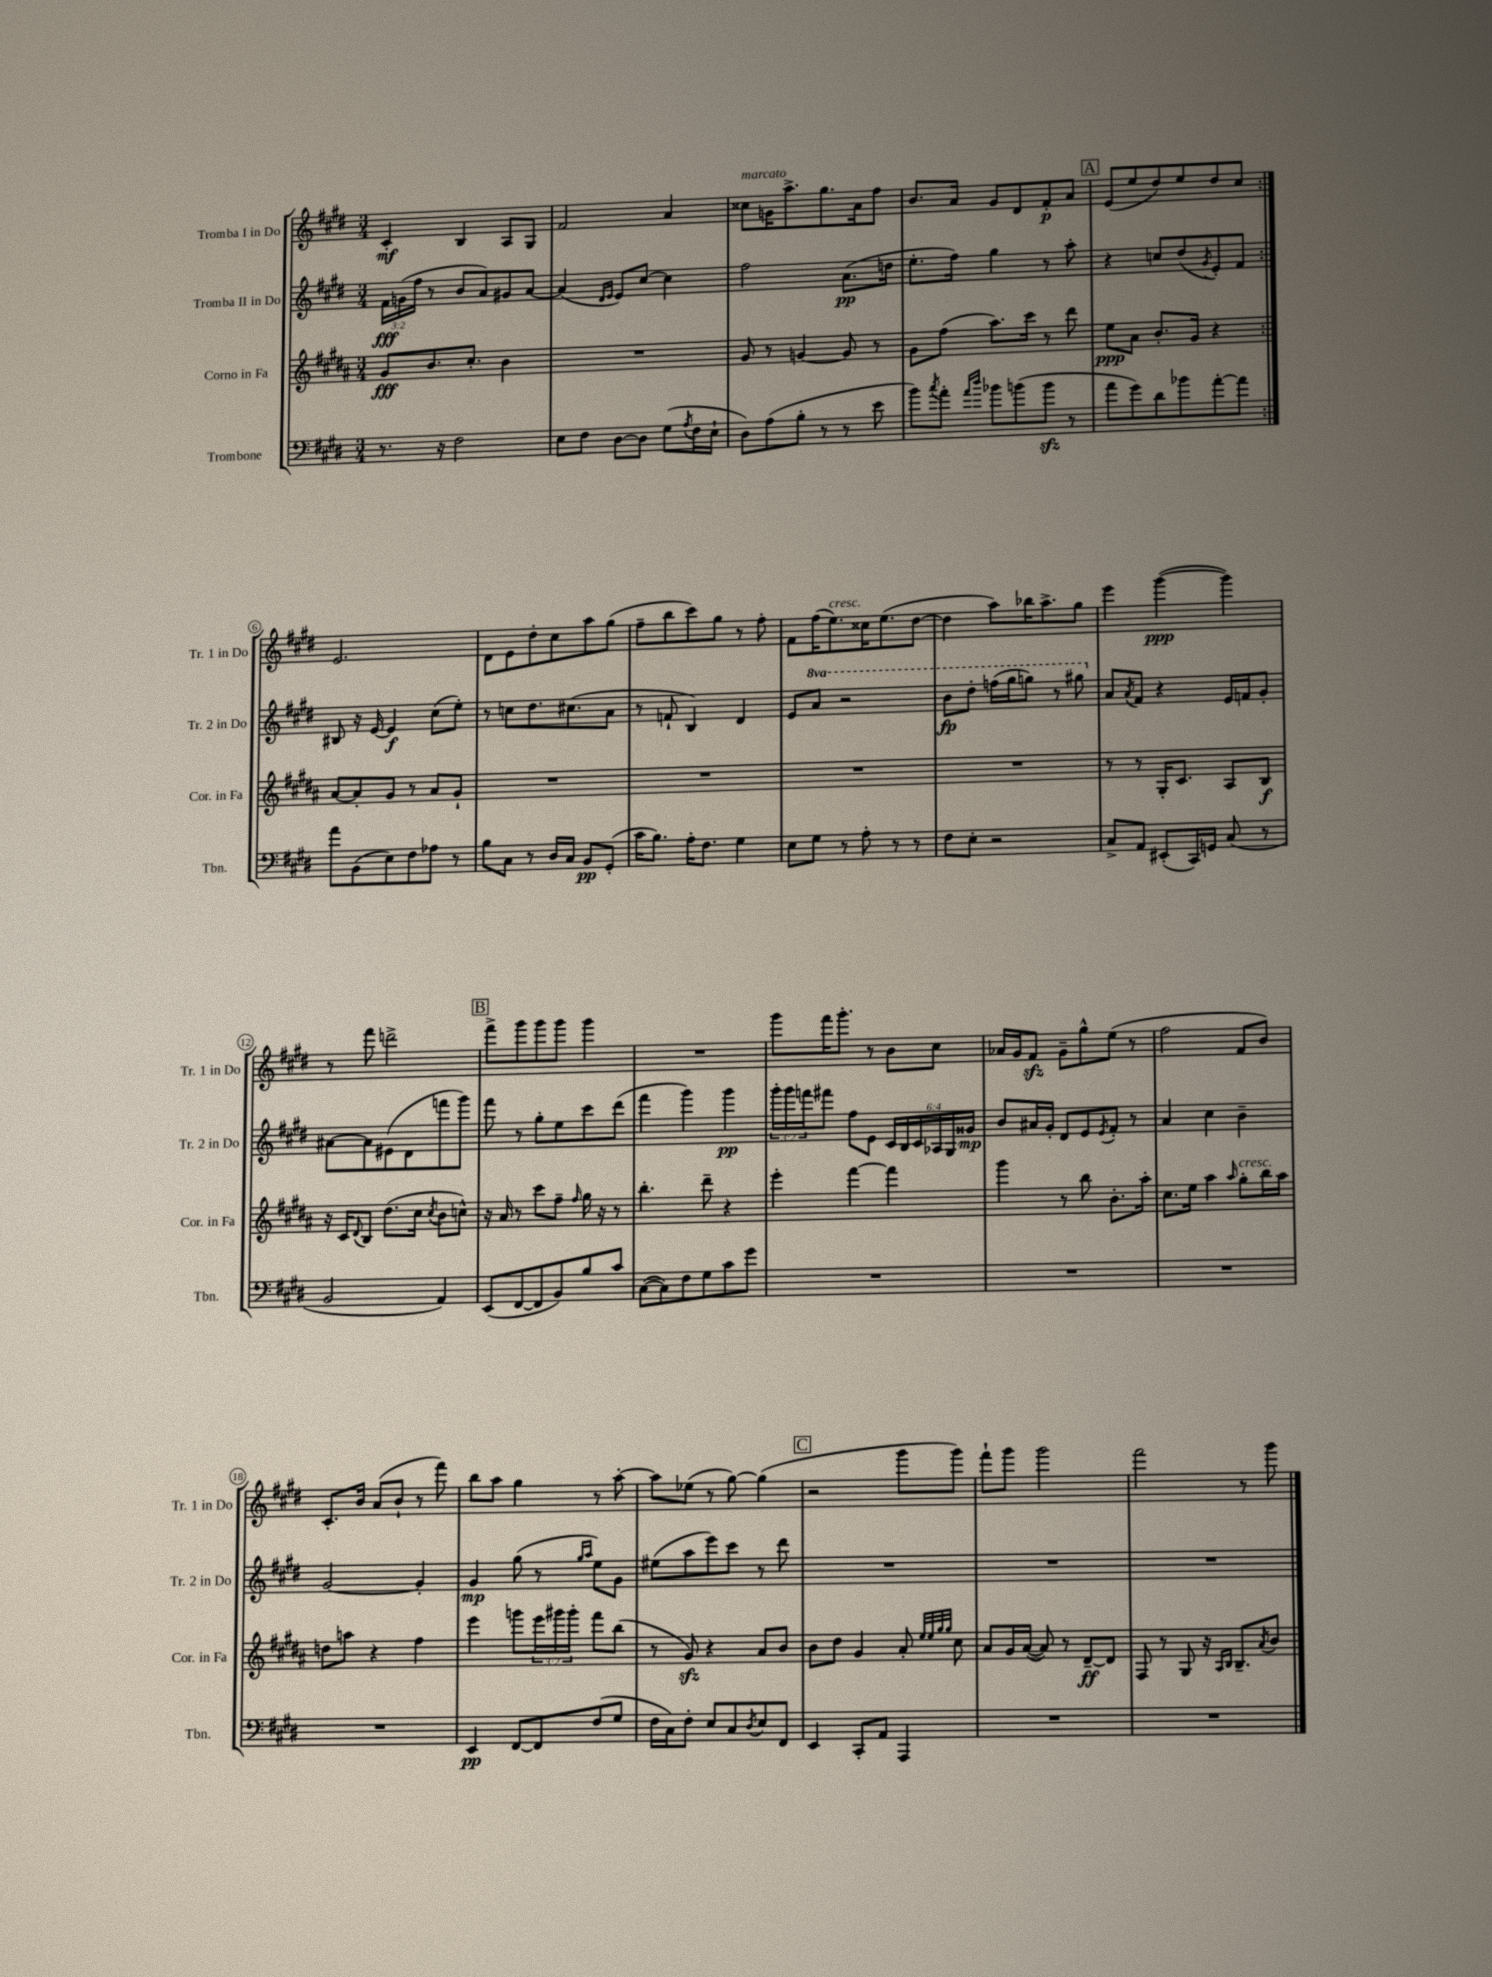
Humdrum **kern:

**kern	**kern	**kern	**kern
*staff4	*staff3	*staff2	*staff1
*clefF4	*clefG2	*clefG2	*clefG2
*k[f#c#g#d#]	*k[f#c#g#d#a#]	*k[f#c#g#d#]	*k[f#c#g#d#]
*M3/4	*M3/4	*M3/4	*M3/4
8.r	8g#/L	24f#\LL	4c#'/
.	.	(24g\	.
.	.	24ff#\JJ	.
.	8.b/	8r	.
16r	.	.	.
2F#\	.	8b/L	4B/
.	8.cc#'/J	.	.
.	.	8a/)	.
.	4b\	8g#/	8A/L
.	.	[8a/J	8G#/J
=	=	=	=
8E\L	2.r	(4a/]	2f#/
8F#\J	.	.	.
.	.	16qqd#/LL	.
.	.	16qqe/JJ	.
[8D#\L	.	8e/L)	.
8D#\]J	.	[8cc#/J	.
(8G#\L	.	4cc#\]	4a/
8qA/	.	.	.
16F#\L	.	.	.
16E`\JJ	.	.	.
=	=	=	=
8D#\L)	8g#/	2ff#\	8cc##\L
(8A\	8r	.	16g\K
.	.	.	8.aa^\
8B'\J	[4g/	.	.
8r	.	.	8.gg#\
8r	8g/]	(8.a\L	.
.	.	.	16a\k
8e\	8r	.	8ff#\J
.	.	16dd\Jk	.
=	=	=	=
8b\L)	8g#\L	8.ee'\L	8.b/L
8qcc#/	.	.	.
8a'\J	(8ff#\J	.	.
.	.	16ff#\Jk)	16a/Jk
16qqa/LL	.	.	.
16qqdd#/JJ	.	.	.
8b-\L	8.aa#\L)	4gg#\	8g#/L
(8b\	.	.	8d#/
.	16ccc#\Jk	.	.
8b\J	8r	8r	8f#'/
8r	8ddd#\	8aa'\	8a/J
=	=	=	=
8a\L	8ee\L	4r	(8e/L
8g#\)	8a#\J	.	8ee/
8d#\	8.b'/L	8cc/L	8dd#/)
8b-\	.	(8dd#/	8ee/
.	16g#/Jk	.	.
.	.	8qg#/	.
[8a'\	4r	8e'/)	8dd#/
8a\]J	.	8f#/J	8cc#/J
=:|!	=:|!	=:|!	=:|!
8a\L	[8a#/L	8B#/	2.e/
(8BB\	8a#'/]	16r	.
.	.	[16e/	.
8E\)	8g#/J	4e/]	.
8F#\	8r	.	.
8A-\J	8a#/L	(8cc#\L	.
8r	8g#`/J	8ee'\J)	.
=	=	=	=
8B\L	2.r	8r	8d#\L
8C#\J	.	8cc\L	8e\
8r	.	8.dd#\	8dd#'\
16D#/LL	.	.	8cc#\
16C#/JJ	.	(8.cc#\	.
8BB/L	.	.	8aa\
(8GG#'/J	.	8a\J	(8gg#\J
=	=	=	=
16c#\LK	2.r	8r	8ff#~\L
8.B\J)	.	.	.
.	.	8f`/	8bb\
16A'\LK	.	4B/)	8ccc#\)
8.F#\J	.	.	.
.	.	.	8gg#\J
4G#\	.	4d#/	8r
.	.	.	8ff#'\
=	=	=	=
8E\L	2.r	8e/L	8f#\L
8G#\J	.	8aa/J	(16ff#\K
.	.	.	8.ee\)
8r	.	2r	.
8A'\	.	.	16cc##\K
.	.	.	(8.ee\
8r	.	.	.
8r	.	.	[8dd#\J
=	=	=	=
8F#\L	2.r	8bb\L	4dd#\]
8E'\J	.	8ddd#'\J	.
2r	.	(16fff\LL	8aa\L)
.	.	16ggg#\J	.
.	.	8ggg\J)	16bb-\K
.	.	.	8.aa^\
.	.	8r	.
.	.	8ggg#\	8gg#\J
=	=	=	=
8C#^/L	8r	8a/L	4eee\
.	.	8qa/	.
8AA/J	8r	8f#/J	.
(8EE#'/L	16G#'/LK	4r	([4ggg#\
.	8.c#/J	.	.
16CC#/L)	.	.	.
16GG/JJ	.	.	.
(8C#/	8A#/L	16e/LL	4ggg#\])
.	.	16f/J	.
8r	8B/J	8g#'/J	.
=	=	=	=
2BB/	16r	[8a#\L	8r
.	16c#/LK	.	.
.	8qqd#/	.	.
.	8B/J	8a#\]	8fff#\
.	(8.dd#\L	(8e#\	2ddd^\
.	.	8d#\	.
.	16cc#\Jk	.	.
.	8qcc#/	.	.
4AA/)	8b\L	8fff\	.
.	8cc^^\J)	8ggg#\J)	.
=	=	=	=
(8EE/L	16r	8fff#\	8fff#^\L
.	16a#/	.	.
[8FF#/	8r	8r	8ggg#\
8FF#/]	8ccc#\L	8gg#'\L	8ggg#\
8BB/)	8ff#~\J	8ee\	8ggg#\J
.	16qqff#/	.	.
8B/	16gg#\	8ccc#\	4ggg#\
.	16r	.	.
8c#/J	8r	(8ddd#\J	.
=	=	=	=
([8C#\L	4.bb'\	4fff#\	2.r
8C#\])	.	.	.
8F#\	.	4ggg#\)	.
8G#\	8ddd#~\	.	.
8c#\	4r	4ggg#\	.
8g#\J	.	.	.
=	=	=	=
2.r	4eee'\	24ggg#'\LL	8ggg#\L
.	.	24ggg#\	.
.	.	24fff\J	.
.	.	8fff#\J	16fff#\K
.	.	.	8.ggg#'\J
.	[4fff#\	8ff#\L	.
.	.	8e\J	8r
.	4fff#\]	24c#/LL	8b\L
.	.	24B/	.
.	.	24c#/	.
.	.	24A-/	8cc#\J
.	.	24G#/	.
.	.	24g##/JJ	.
=	=	=	=
2.r	4ggg#\	8b/L	16a-/LL
.	.	.	16g#/J
.	.	16a#/L	8f#/J
.	.	16g#'/JJ	.
.	8r	8d#/L	8g#~\L
.	8bb\	8e/	8gg#^^\
.	.	8qe/	.
.	8.b'\L	8f#'/J	(8ee\J
.	.	8r	8r
.	16aa#'\Jk	.	.
=	=	=	=
2.r	8.cc#\L	4a/	2ff#\
.	16ee\Jk	.	.
.	4aa#\	4cc#\	.
.	16qqaa#/	.	.
.	8gg#'\L	4b~\	8f#/L
.	16bb\L	.	8b/J)
.	16aa#\JJ	.	.
=	=	=	=
2.r	8dd\L	[2g#/	8.c#'/L
.	8aa\J	.	.
.	.	.	16b/Jk
.	4r	.	(8a/L
.	.	.	8b`/J
.	4ff#\	4g#'/]	8r
.	.	.	8fff#\)
=	=	=	=
4EE/	4eee\	4g#/	8bb\L
.	.	.	8aa\J
[8FF#/L	8ggg\L	(8gg#\	4gg#\
8FF#/]	24eee\L	8r	.
.	24ggg#\	.	.
.	24ggg#'\JJ	.	.
.	.	16qqgg#/LL	.
.	.	16qqaa/JJ	.
(8F#/	8fff#\L	8ee\L)	8r
8G#/J	(8bb\J	8g#\J	[8aa'\
=	=	=	=
16F#\LL	8r	(8ee#\L	8aa\]L
16C#\J)	.	.	.
8F#'\J	8g#/)	8aa\	(8ee-\J
8E/L	4r	8eee\)	8r
8C#/	.	8ccc#\J	[8gg#\)
8qD#/	.	.	.
8E/	8a#/L	8r	(4gg#\]
8FF#/J	8b/J	8ddd#\	.
=	=	=	=
4EE/	8b\L	2.r	2r
.	8dd#\J	.	.
8CC#'/L	4g#/	.	.
8AA/J	.	.	.
4AAA/	8a#'/	.	8ggg#\L
.	32qqee/LLL	.	.
.	32qqee/	.	.
.	32qqgg#/	.	.
.	32qqgg#/JJJ	.	.
.	8cc#\	.	8ggg#\J)
=	=	=	=
2.r	8a#/L	2.r	8fff#`\L
.	16g#/L	.	8ggg#\J
.	([16a#/JJ	.	.
.	8a#/])	.	2ggg#\
.	8r	.	.
.	[8d#~/L	.	.
.	8d#/]J	.	.
=	=	=	=
2.r	8F#/	2.r	2fff#\
.	8r	.	.
.	8G#/	.	.
.	16r	.	.
.	16qqA#/LL	.	.
.	16qqB/JJ	.	.
.	8.B~/L	.	.
.	.	.	8r
.	8qa#/	.	.
.	8b/J	.	8ggg#\
==	==	==	==
*-	*-	*-	*-
